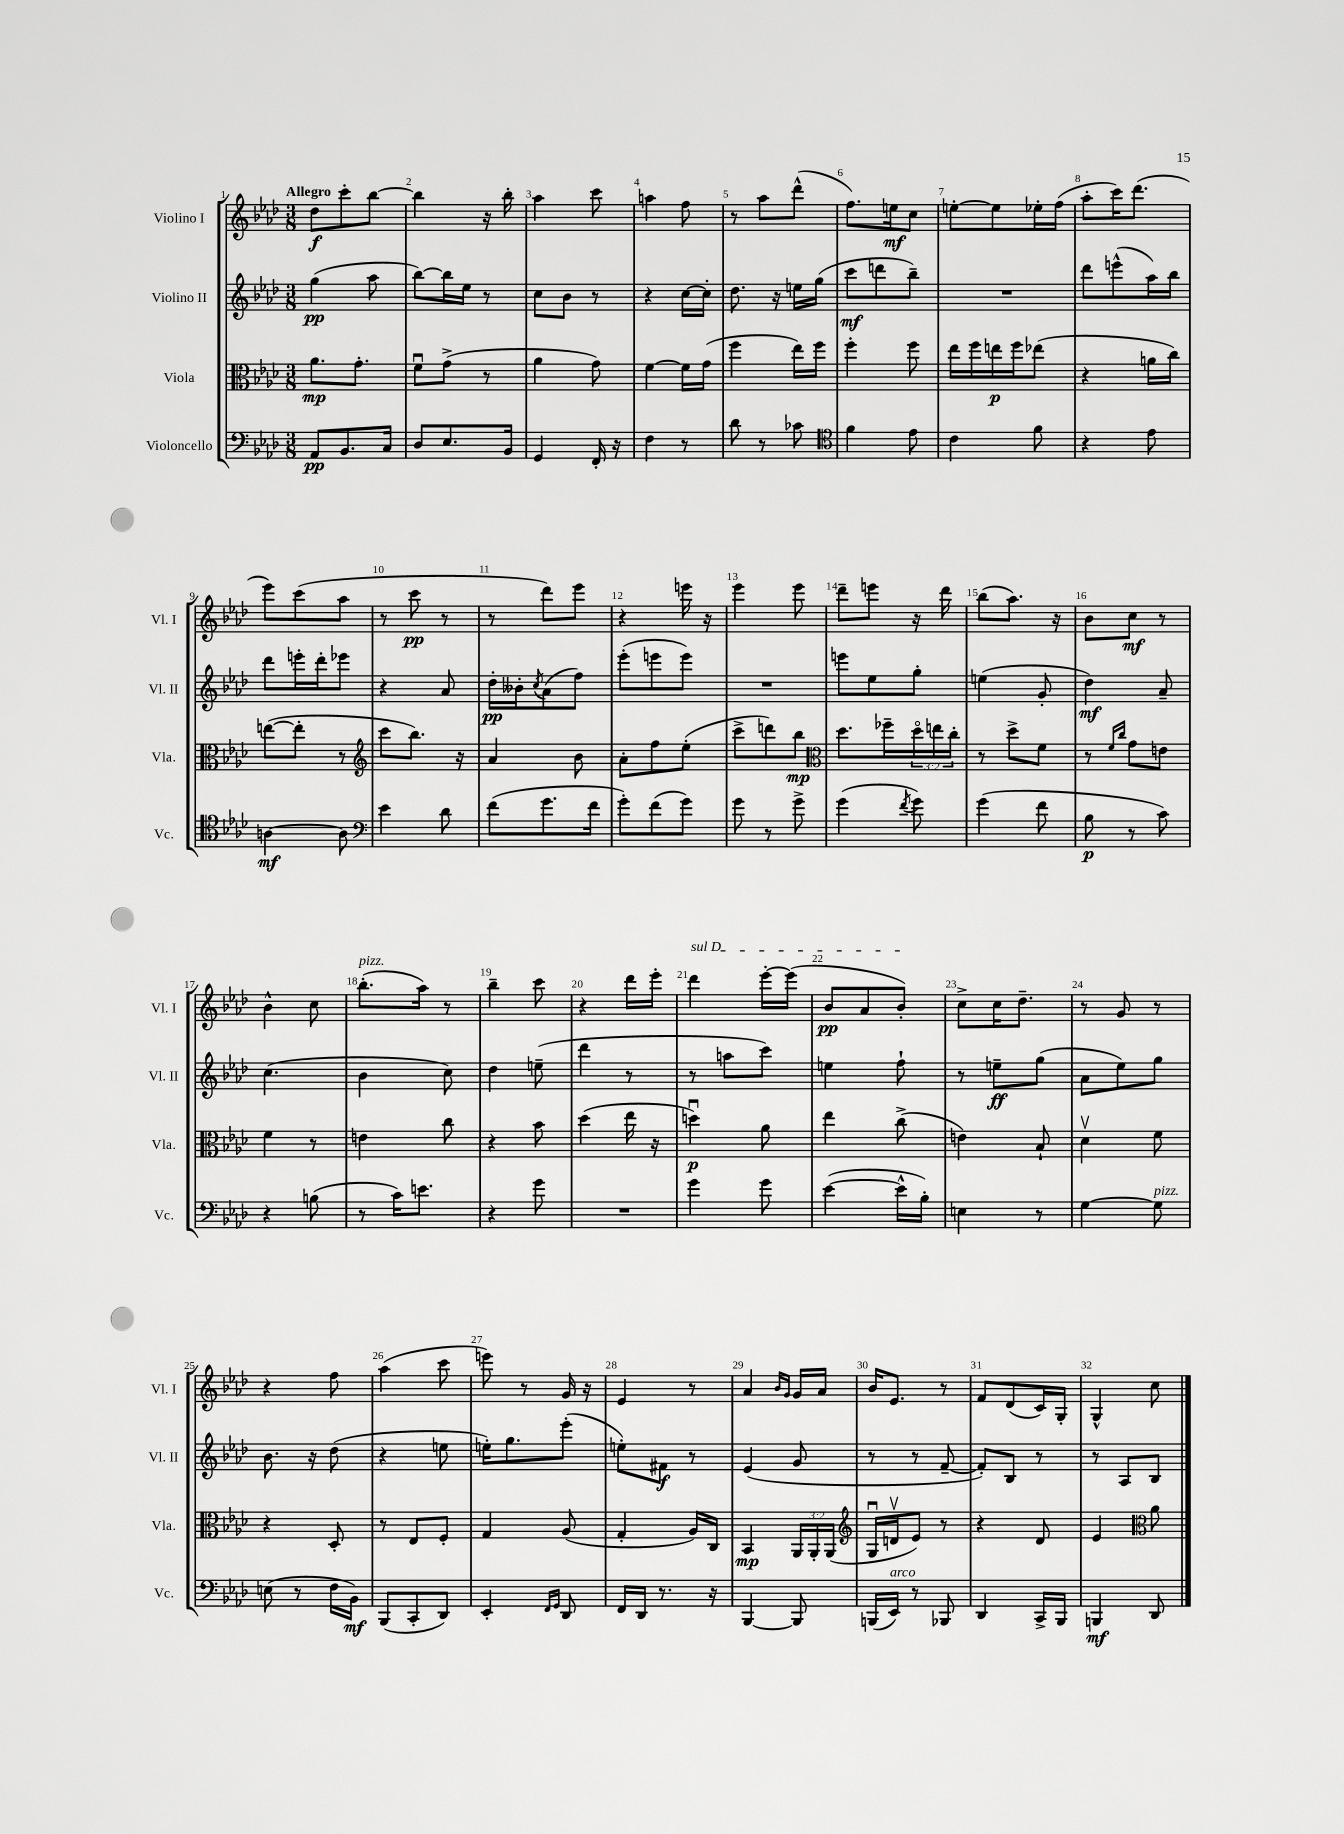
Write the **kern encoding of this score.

**kern	**kern	**kern	**kern
*staff4	*staff3	*staff2	*staff1
*clefF4	*clefC3	*clefG2	*clefG2
*k[b-e-a-d-]	*k[b-e-a-d-]	*k[b-e-a-d-]	*k[b-e-a-d-]
*M3/8	*M3/8	*M3/8	*M3/8
8AA-/L	8.a-\L	(4gg\	8dd-\L
8.BB-/	.	.	8ccc'\
.	8.g'\J	.	.
.	.	8aa-\	[8bb-\J
16C/Jk	.	.	.
=	=	=	=
8D-/L	8fu\L	[8bb-\L)	4bb-\]
8.E-/	(8g^\J	16bb-\]L	.
.	.	16ee-\JJ	.
.	8r	8r	16r
16BB-/Jk	.	.	16bb-'\
=	=	=	=
4GG/	4a-\	8cc\L	4aa-\
.	.	8b-\J	.
16FF'/	8g\)	8r	8ccc\
16r	.	.	.
=	=	=	=
4F\	[4f\	4r	4aa\
8r	16f\]LL	[16cc\LL	8ff\
.	(16g\JJ	16cc'\]JJ	.
=	=	=	=
8d-\	4ff\	8.dd-\	8r
8r	.	.	8aa-\L
.	.	16r	.
8c-\	16ee-\LL)	16ee\LL	(8ddd-^^\J
.	16ff\JJ	(16gg\JJ	.
=	=	=	=
*clefC4	*	*	*
4f\	4ff'\	8ccc\L	8.ff\L)
.	.	8ddd\	.
.	.	.	16ee\k
8e-\	8ff\	8bb-~\J)	8cc\J
=	=	=	=
4c\	16ee-\LL	4.r	[8ee'\L
.	16ff\	.	.
.	16ee\	.	8ee\]
.	16ff\J	.	.
8f\	(8ee-\J	.	16ee-'\L
.	.	.	(16ff\JJ
=	=	=	=
4r	4r	8ddd-\L	8aa-'\L
.	.	(8eee^^\	16ccc\K)
.	.	.	(8.ddd-\J
8e-\	16a\LL	16aa-\L)	.
.	16cc\JJ)	16bb-\JJ	.
=	=	=	=
[4A\	([8ee\L	8ddd-\L	8eee-\L)
.	8ee'\]J	16eee'\L	(8ccc\
.	.	16ddd-'\J	.
8A\]	8r	8eee-\J	8aa-\J
=	=	=	=
*clefF4	*clefG2	*	*
4e-\	8ccc\L	4r	8r
.	8.bb-\J)	.	8ccc\
8d-\	.	8a-/	8r
.	16r	.	.
=	=	=	=
(8f\L	4a-/	16dd-'\LL	8r
.	.	16b--'\J	.
.	.	8qcc/	.
8.g\	.	(8a-\	8ddd-\L)
.	8b-\	8ff\J)	8eee-\J
16f\Jk	.	.	.
=	=	=	=
8g'\L)	8a-'\L	(8eee-'\L	4r
(8f\	8ff\	8eee\	.
8g\J)	(8ee-'\J	8eee\J)	16eee\
.	.	.	16r
=	=	=	=
8g\	8ccc^\L	4.r	4eee-\
8r	8ddd\)	.	.
8g^\	8bb-\J	.	8eee-\
=	=	=	=
*	*clefC3	*	*
(4g\	8.dd-\L	8eee\L	8ddd-~\L
.	.	8ee-\	8eee\J
.	16ff-~\L	.	.
8qf/	.	.	.
8g\)	24dd-o\	8gg'\J	16r
.	24ee\	.	.
.	.	.	16ddd-\
.	24cc'\JJ	.	.
=	=	=	=
(4g\	8r	(4ee\	(8bb-\L
.	8dd-^\L	.	8.aa-\J)
8f\	8f\J	8g'/	.
.	.	.	16r
=	=	=	=
8B-\	8r	4dd-\)	8b-\L
.	16qqf/LL	.	.
.	16qqcc/JJ	.	.
8r	8g\L	.	8cc\J
8c\)	8e\J	8a-~/	8r
=	=	=	=
4r	4f\	(4.cc\	4b-^^\
(8B\	8r	.	8cc\
=	=	=	=
8r	4e\	4b-\	(8.bb-'\L
16c\LK)	.	.	.
8.e\J	.	.	16aa-\Jk)
.	8cc\	8cc\)	8r
=	=	=	=
4r	4r	4dd-\	4bb-~\
8g\	8b-\	(8ee~\	8ccc\
=	=	=	=
4.r	(4dd-\	4ddd-\	4r
.	16ee-\	8r	16ddd-\LL
.	16r	.	16eee-'\JJ
=	=	=	=
4g\	4ddu\)	8r	4ddd-\
.	.	8aa\L	.
8g\	8a-\	8ccc\J)	[16eee-'\LL
.	.	.	(16eee-\]JJ
=	=	=	=
([4e-\	4ee-\	4ee\	8b-/L
.	.	.	8a-/
16e-^^\]LL	(8cc^\	8ff`\	8b-'/J)
16B-'\JJ)	.	.	.
=	=	=	=
4E\	4e\)	8r	8cc^\L
.	.	8ee~\L	16cc\K
.	.	.	8.dd-~\J
8r	8B-`/	(8gg\J	.
=	=	=	=
[4G\	4d-v\	8a-\L	8r
.	.	8ee-\)	8g/
8G\]	8f\	8gg\J	8r
=	=	=	=
(8E\	4r	8.b-\	4r
8r	.	.	.
.	.	16r	.
16F\LL	8D-'/	(8dd-\	8ff\
16BB-\JJ)	.	.	.
=	=	=	=
(8BBB-/L	8r	4r	(4aa-\
8CC'/	8E-/L	.	.
8DD-/J)	8F'/J	8ee\	8ccc\
=	=	=	=
4EE-'/	4G/	16ee'\LK)	8eee\)
.	.	8.gg\	.
.	.	.	8r
16qqFF/LL	.	.	.
16qqGG/JJ	.	.	.
8DD-/	(8A-/	(8eee-'\J	16g/
.	.	.	16r
=	=	=	=
16FF/LL	4G'/	8ee'\L)	4e-/
16DD-/JJ	.	.	.
8.r	.	8f#\J	.
.	16A-/LL)	8r	8r
16r	16C/JJ	.	.
=	=	=	=
[4BBB-/	4BB-/	(4e-/	4a-/
.	.	.	16qqb-/LL
.	.	.	16qqg/JJ
8BBB-/]	24AA-/LL	8g/	16g/LL
.	24AA-'/	.	.
.	.	.	16a-/JJ
.	(24AA-/JJ	.	.
=	=	=	=
*	*clefG2	*	*
(16BBB/LL	16Gu/LL	8r	16b-/LK
16EE-/JJ)	16dv/J	.	8.e-/J
8r	8e-/J)	8r	.
8BBB-/	8r	[8f~/	8r
=	=	=	=
4DD-/	4r	8f'/]L)	8f/L
.	.	8B-/J	(8d-/
16CC^/LL	8d-/	8r	16c/L)
16BBB-/JJ	.	.	16G'/JJ
=	=	=	=
4BBB/	4e-/	8r	4G^^/
.	.	8A-/L	.
*	*clefC3	*	*
8DD-/	8a-\	8B-/J	8cc\
==	==	==	==
*-	*-	*-	*-
